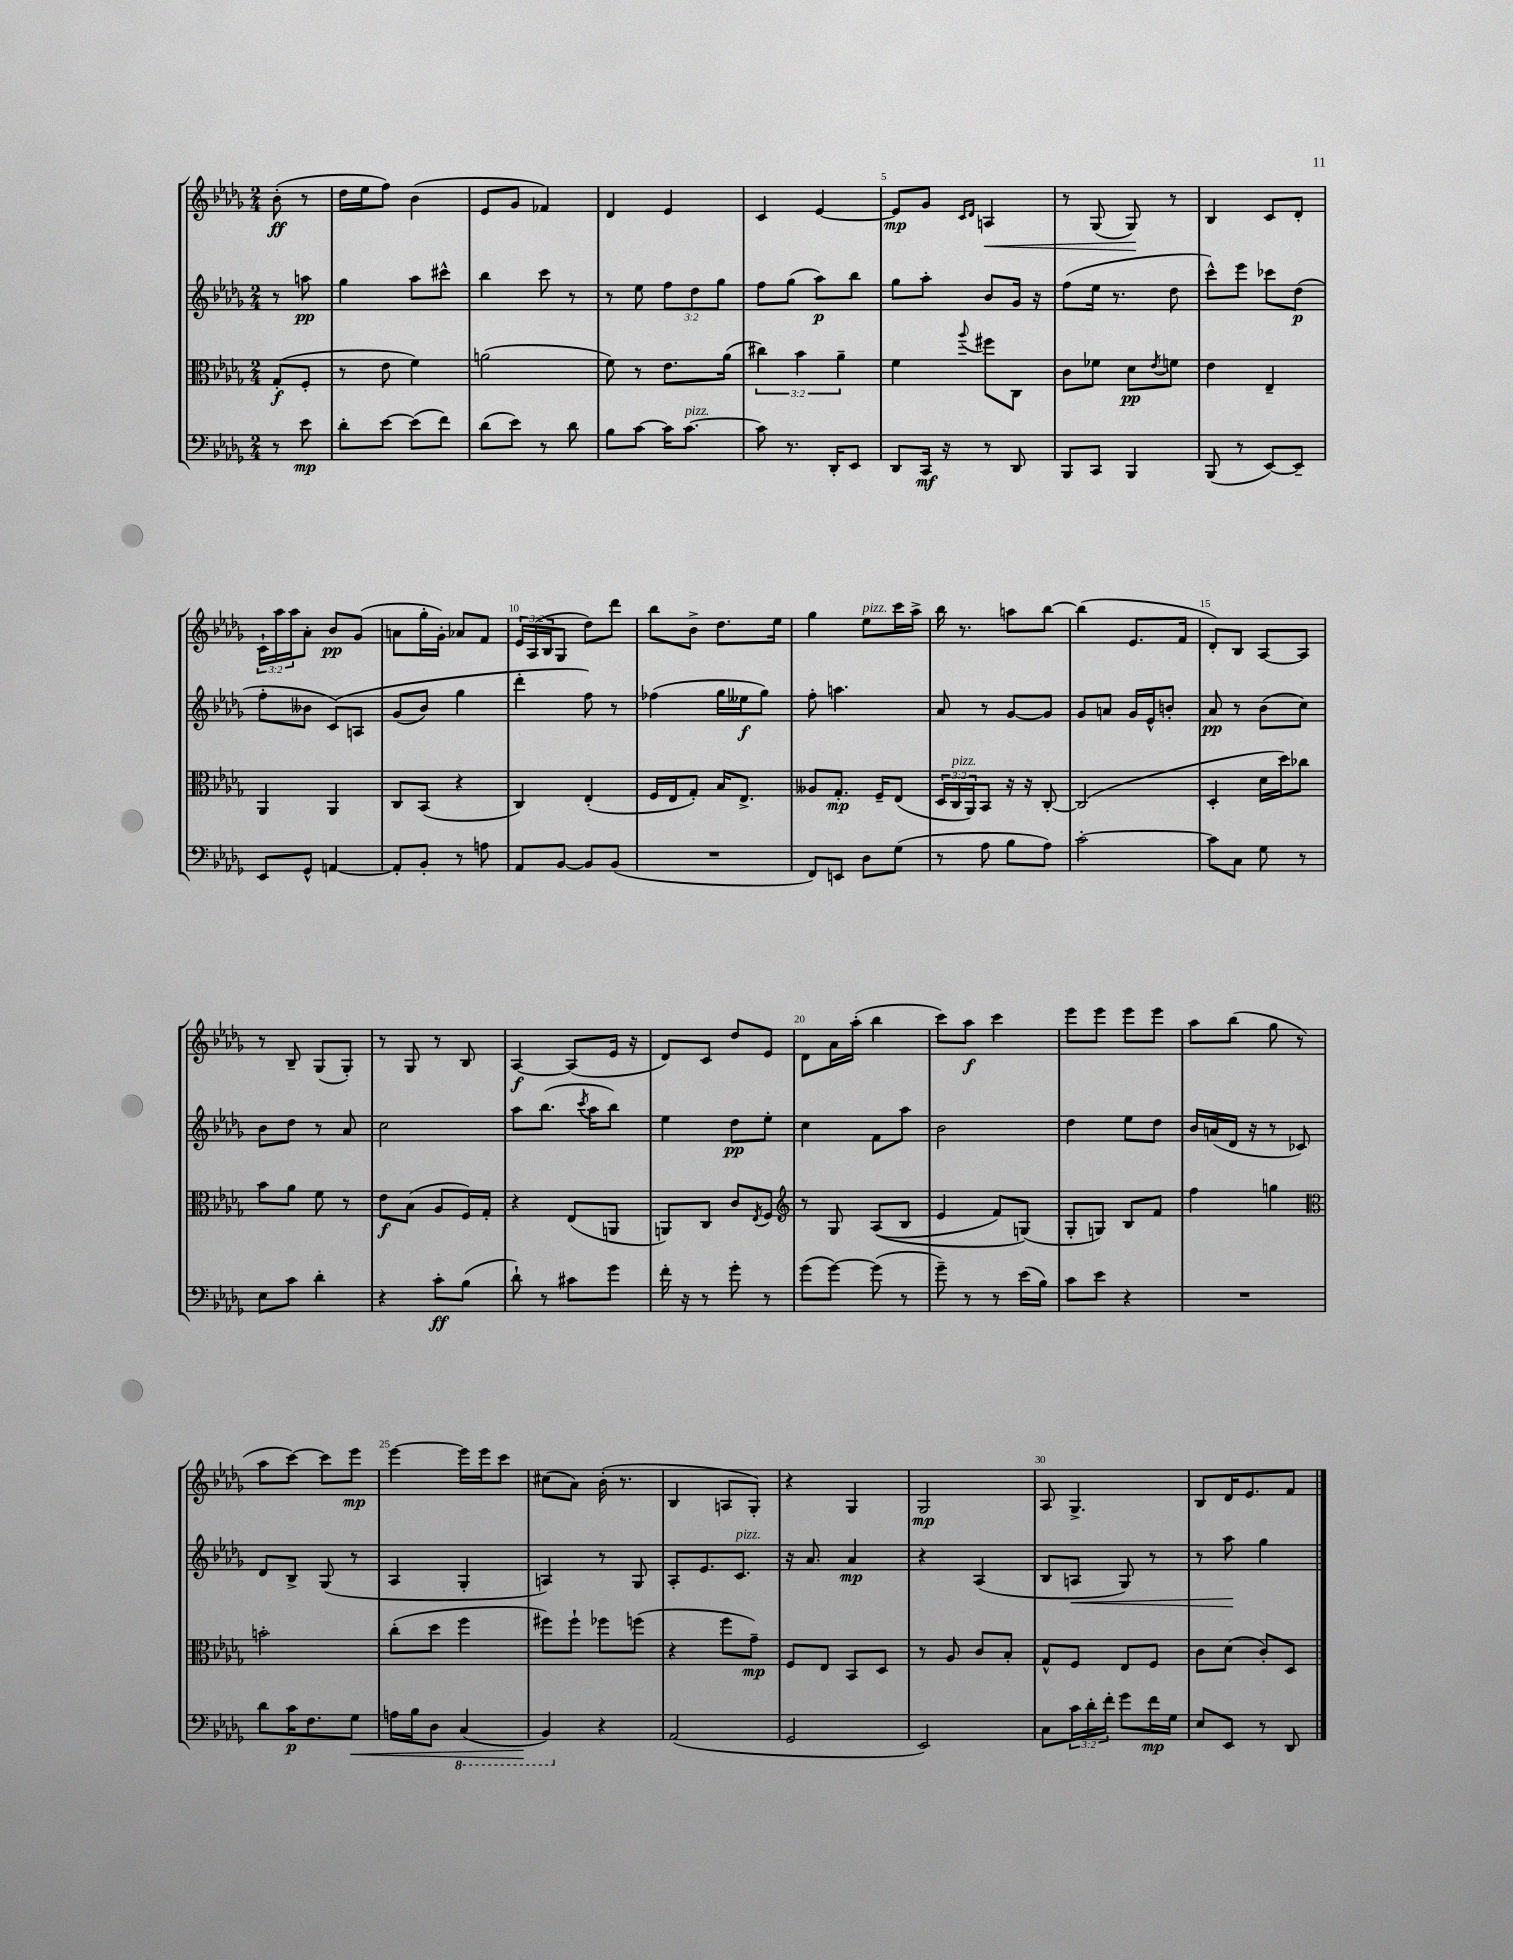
<<
\new StaffGroup <<
\new Staff = "s0" {
    \clef treble \key des \major \numericTimeSignature \time 2/4 \override Staff.TupletNumber.text = #tuplet-number::calc-fraction-text \partial 4
    bes'8-.\ff( r8 |
    des''16 ees''16 f''8) bes'4( |
    ees'8 ges'8 fes'4) |
    des'4 ees'4 |
    c'4 ees'4~ |
    ees'8\mp ges'8 \grace { c'16 des'16 } a4\< |
    r8 ges8( ges8\!) r8 |
    bes4 c'8 des'8-. |
    \tuplet 3/2 { c'16-! aes''16 aes''16 } aes'8-. bes'8\pp ges'8( |
    a'8 ges''16-. ges'16-.) aes'8 f'8 |
    \tuplet 3/2 { ees'16 aes16( bes16 } ges8 des''8) des'''8 |
    bes''8 bes'8-> des''8. ees''16 |
    ges''4 ees''8^\markup { \italic "pizz." } c'''16 aes''16-> |
    bes''16 r8. a''8 bes''8~ |
    bes''4( ees'8. f'16 |
    des'8-.) bes8 aes8~ aes8 |
    r8 bes8-- ges8( ges8-.) |
    r8 ges8 r8 bes8 |
    aes4~\f aes8( ees'16 r16 |
    des'8) c'8 des''8 ees'8 |
    des'8 aes'16 aes''16-.( bes''4 |
    c'''8) aes''8\f c'''4 |
    ees'''8 ees'''8 ees'''8 ees'''8 |
    aes''8 bes''8( ges''8 r8 |
    aes''8 c'''8~) c'''8 ees'''8\mp |
    ees'''4~ ees'''16 ees'''16 c'''8 |
    cis''8( aes'8) bes'16-.( r8. |
    bes4 a8 ges8-.) |
    r4 ges4 |
    ges2\mp |
    aes8 ges4.-> |
    bes8 des'16 ees'8. f'8 \bar "|." |
}
\new Staff = "s1" {
    \clef treble \key des \major \numericTimeSignature \time 2/4 \override Staff.TupletNumber.text = #tuplet-number::calc-fraction-text \partial 4
    r8 a''8\pp |
    ges''4 aes''8 cis'''8-^ |
    bes''4 c'''8 r8 |
    r8 ees''8 \tuplet 3/2 { f''8 des''8 ges''8 } |
    f''8 ges''8( aes''8\p) bes''8 |
    ges''8 aes''8-. bes'8 ges'16 r16 |
    f''8( ees''16 r8. des''8 |
    c'''8-^) ees'''8 ces'''8 des''8\p( |
    f''8-. beses'8 c'8)\( a8 |
    ges'8( bes'8) ges''4 |
    des'''4-. f''8\) r8 |
    fes''4( ges''16 eeses''16\f ges''8) |
    f''8-. a''4. |
    aes'8 r8 ges'8~ ges'8 |
    ges'8 a'8 ges'16 ees'16-^ b'8-. |
    aes'8\pp r8 bes'8( c''8) |
    bes'8 des''8 r8 aes'8 |
    c''2 |
    aes''8 bes''8.( \acciaccatura { c'''8 } aes''16 bes''8) |
    ees''4 des''8\pp ees''8-. |
    c''4 f'8 aes''8 |
    bes'2 |
    des''4 ees''8 des''8 |
    bes'16 a'16( des'16 r16 r8 ces'8) |
    des'8 bes8-> ges8( r8 |
    aes4 ges4-. |
    a4) r8 ges8 |
    aes8-. ees'8. c'8.^\markup { \italic "pizz." } |
    r16 aes'8. aes'4\mp |
    r4 aes4( |
    bes8 a8\< ges8) r8 |
    r8 aes''8\! ges''4 \bar "|." |
}
\new Staff = "s2" {
    \clef alto \key des \major \numericTimeSignature \time 2/4 \override Staff.TupletNumber.text = #tuplet-number::calc-fraction-text \partial 4
    ges8-.\f( f8-. |
    r8 ees'8 f'4) |
    a'2( |
    f'8) r8 ees'8. aes'16( |
    \tuplet 3/2 { cis''4) bes'4 aes'4-- } |
    f'4 \appoggiatura { aes''8 } fis''8 c8 |
    c'8 fes'8 des'8\pp \acciaccatura { ees'8 } f'8 |
    ees'4 ees4-- |
    aes,4 aes,4 |
    c8 bes,8( r4 |
    c4) ees4-.( |
    f16 ees16 ges8-.) bes16 ees8.-> |
    aeses8 ges8.-.\mp f16-- ees8( |
    \tuplet 3/2 { des16 c16^\markup { \italic "pizz." } aes,16) } bes,8 r16 r16 c8~-. |
    c2( |
    des4-. des'16 des''16) ces''8 |
    bes'8 aes'8 f'8 r8 |
    ees'8\f bes8( aes8 f16) ges16-. |
    r4 ees8( a,8 |
    a,8) c8 c'8 \acciaccatura { ees8 } f8 |
    \clef treble r8 ges8 aes8(\( bes8 |
    ees'4 f'8) g8(\) |
    ges8-. g8) bes8 f'8 |
    f''4 g''4 |
    \clef alto b'2-. |
    c''8-.( des''8 f''4 |
    fis''8) fis''8-! fes''8 f''8( |
    r4 f''8 ges'8--\mp) |
    f8 ees8 bes,8 des8 |
    r8 aes8 c'8 bes8-. |
    ges8-^ f8 ees8 f8 |
    c'8 des'8( c'8-.) des8 \bar "|." |
}
\new Staff = "s3" {
    \clef bass \key des \major \numericTimeSignature \time 2/4 \override Staff.TupletNumber.text = #tuplet-number::calc-fraction-text \partial 4
    r8 ees'8\mp |
    des'8-. ees'8~ ees'8( f'8) |
    des'8( ees'8) r8 des'8 |
    bes8 c'8~ c'16 c'8.~^\markup { \italic "pizz." } |
    c'8 r8. des,16-. ees,8 |
    des,8 c,16\mf r16 r8 des,8 |
    bes,,8 c,8 bes,,4 |
    bes,,8( r8 ees,8~) ees,8-- |
    ees,8 ges,8-^ a,4~ |
    a,8-. bes,8-. r8 a8 |
    aes,8 bes,8~ bes,8 bes,8( |
    R2 |
    f,8) e,8 des8 ges8( |
    r8 aes8 bes8 aes8) |
    c'2~-. |
    c'8 c8 ges8 r8 |
    ees8 c'8 des'4-. |
    r4 c'8-.\ff bes8( |
    des'8-!) r8 cis'8 ges'8 |
    f'16-. r16 r8 ges'8-. r8 |
    ges'8( ges'8~) ges'8( r8 |
    ges'8--) r8 r8 ees'16( bes16) |
    c'8 ees'8 r4 |
    R2 |
    des'8 c'16\p f8. ges8\< |
    a16 bes16 des8 \ottava #-1 c,4( |
    bes,,4\!) \ottava #0 r4 |
    aes,2( |
    ges,2 |
    ees,2) |
    c8 \tuplet 3/2 { c'16 des'16-. f'16-. } ges'8 f'16\mp ges16 |
    ees8 ees,8 r8 des,8 \bar "|." |
}
>>
>>
\layout { \context { \Score \override BarNumber.break-visibility = ##(#f #t #t) barNumberVisibility = #(every-nth-bar-number-visible 5) } }
